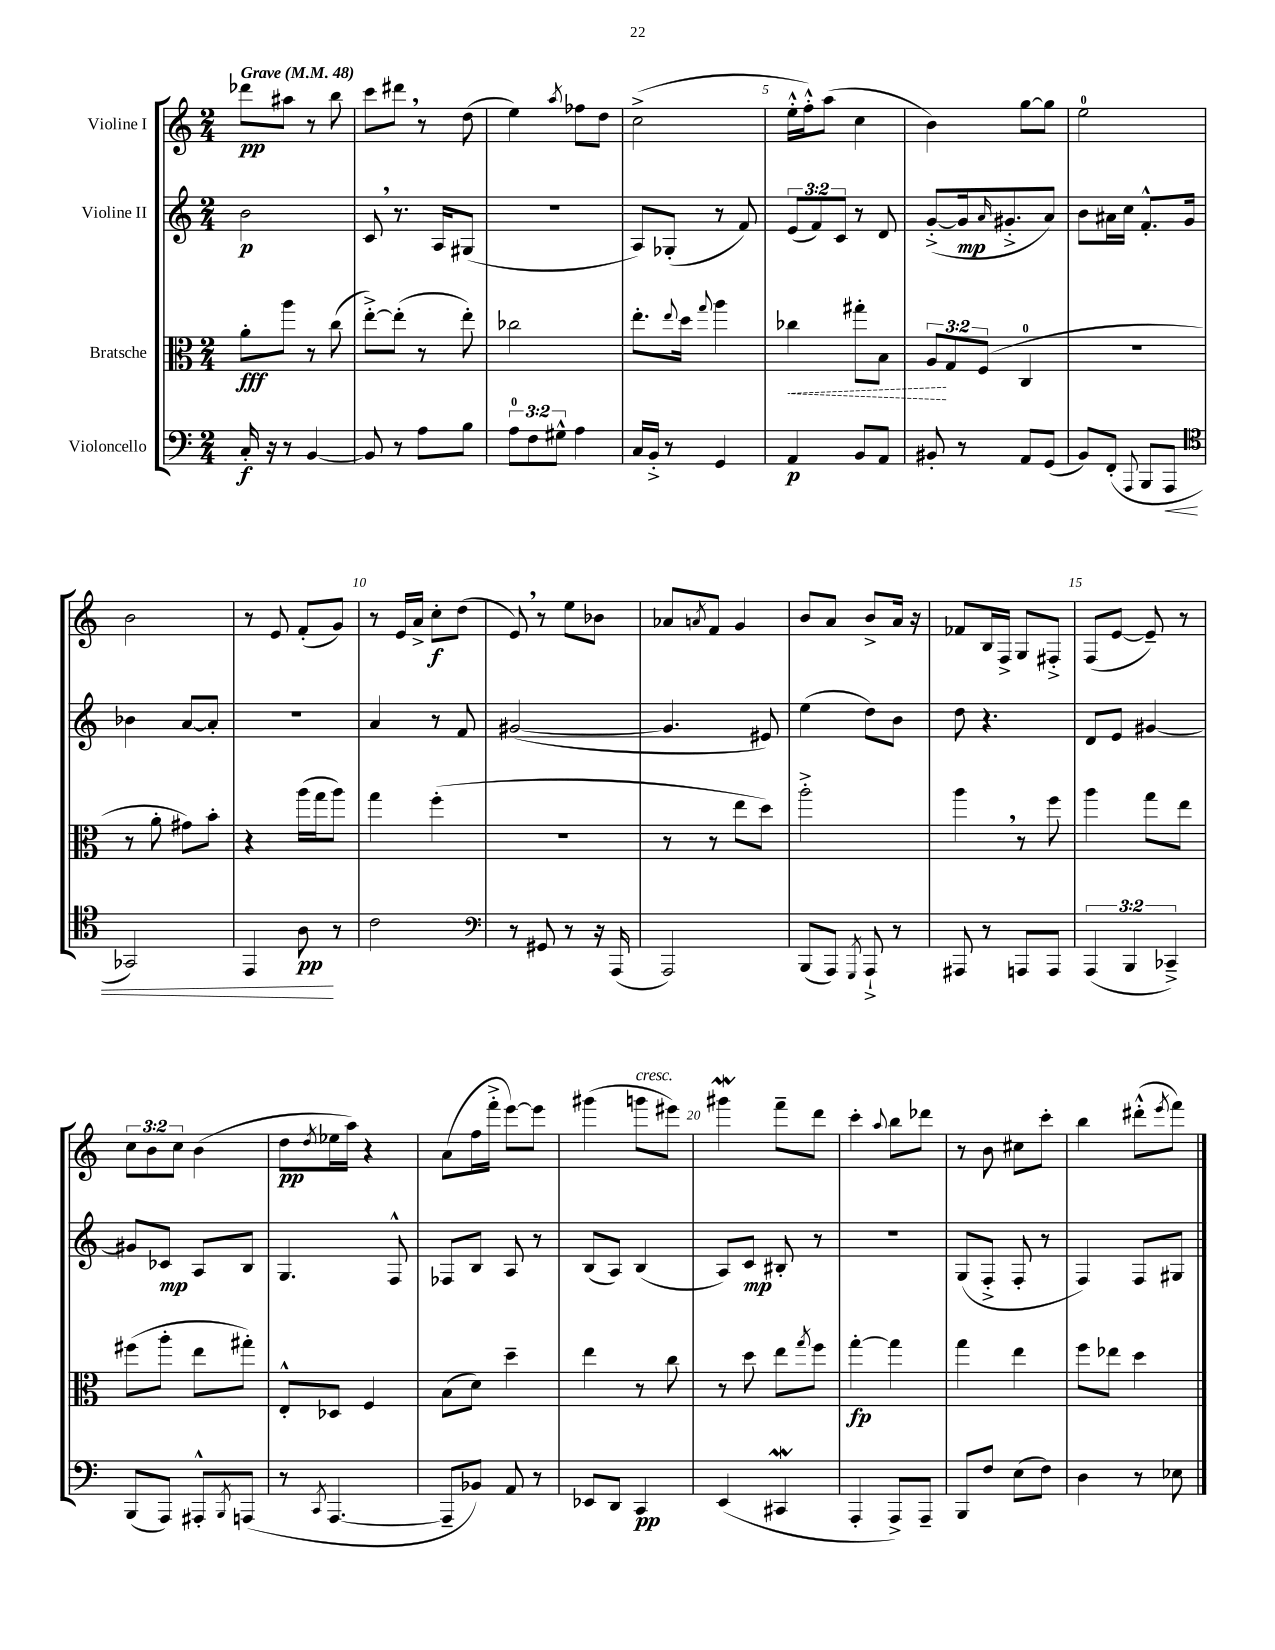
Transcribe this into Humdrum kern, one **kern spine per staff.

**kern	**kern	**kern	**kern
*staff4	*staff3	*staff2	*staff1
*clefF4	*clefC3	*clefG2	*clefG2
*k[]	*k[]	*k[]	*k[]
*M2/4	*M2/4	*M2/4	*M2/4
*MM48	*MM48	*MM48	*MM48
16C'	8a'	2b	8ddd-
16r	.	.	.
8r	8aa	.	8aa#
[4BB	8r	.	8r
.	(8cc	.	8bb
=	=	=	=
8BB]	[8ee'^)	8c	8ccc
8r	(8ee']	8.r	8ddd#
8A	8r	.	8r
.	.	16A	.
8B	8ee')	(8G#	(8dd
=	=	=	=
12A	2cc-	2r	4ee)
12F	.	.	.
12G#^^	.	.	.
.	.	.	8qaa
4A	.	.	8ff-
.	.	.	8dd
=	=	=	=
16C	8.ee'	8A)	(2cc^
16BB'^	.	.	.
8r	.	(8G-'	.
.	8qqee	.	.
.	16dd	.	.
.	8qqgg	.	.
4GG	4aa	8r	.
.	.	8f)	.
=	=	=	=
4AA	4cc-	(12e	16ee'^^
.	.	.	16ff'^^)
.	.	12f)	.
.	.	.	(8aa
.	.	12c	.
8BB	8gg#'	8r	4cc
8AA	8B	8d	.
=	=	=	=
8BB#'	12A	([8g'^	4b)
.	12G	.	.
8r	.	16g]	.
.	(12F	.	.
.	.	16qqa	.
.	.	8.g#'^	.
8AA	4C	.	[8gg
(8GG	.	8a)	8gg]
=	=	=	=
8BB)	2r	8b	2ee
(8FF'	.	16a#	.
.	.	16cc	.
8qqAAA	.	.	.
8BBB	.	8.f'^^	.
8AAA	.	.	.
.	.	16g	.
=	=	=	=
*clefC4	*	*	*
2GG-)	8r	4b-	2b
.	8a'	.	.
.	8g#)	[8a	.
.	8b'	8a']	.
=	=	=	=
4EE	4r	2r	8r
.	.	.	8e
8A	(16aa	.	(8f'
.	16gg	.	.
8r	8aa)	.	8g)
=	=	=	=
2c	4gg	4a	8r
.	.	.	16e
.	.	.	16a^
.	(4ff'	8r	8cc'
.	.	8f	(8dd
=	=	=	=
*clefF4	*	*	*
8r	2r	([2g#	8e)
8GG#	.	.	8r
8r	.	.	8ee
16r	.	.	8b-
(16AAA	.	.	.
=	=	=	=
2AAA)	8r	4.g#]	8a-
.	.	.	8qa
.	8r	.	8f
.	8ee	.	4g
.	8dd)	8e#)	.
=	=	=	=
(8BBB	2aa'^	(4ee	8b
8AAA)	.	.	8a
8qGGG	.	.	.
8AAA`^	.	8dd)	8b^
8r	.	8b	16a
.	.	.	16r
=	=	=	=
8AAA#	4aa	8dd	8f-
8r	.	4.r	16B
.	.	.	16F^
8AAA	8r	.	8G
8AAA	8ff	.	8F#'^
=	=	=	=
(6AAA	4aa	8d	(8F
.	.	8e	[8e
6BBB	.	.	.
.	8gg	[4g#	8e~])
6CC-~^)	.	.	.
.	8ee	.	8r
=	=	=	=
(8BBB	(8ff#	8g#]	12cc
.	.	.	12b
8AAA)	8aa'	8c-	.
.	.	.	12cc
8AAA#'^^	8ee	8A	(4b
8qBBB	.	.	.
(8AAA	8gg#')	8B	.
=	=	=	=
8r	8E'^^	4.G	8dd
8qCC	.	.	8qdd
[4.AAA	8D-	.	16ee-
.	.	.	16aa)
.	4F	.	4r
.	.	8F^^	.
=	=	=	=
8AAA~]	(8B	8F-	(8a
8BB-)	8d)	8B	16ff
.	.	.	16fff'^
8AA	4dd~	8A	[8eee)
8r	.	8r	8eee]
=	=	=	=
8EE-	4ee	(8B	(4ggg#
8DD	.	8A)	.
4CC	8r	(4B	8ggg
.	8cc	.	8eee#)
=	=	=	=
(4EE	8r	8A)	4ggg#
.	8dd	8c	.
4CC#	8ee	8B#'	8fff~
.	8qgg	.	.
.	8ff	8r	8ddd
=	=	=	=
4AAA'	[4gg'	2r	4ccc'
.	.	.	8qqaa
8AAA^)	4gg]	.	8bb
8AAA~	.	.	8ddd-
=	=	=	=
8BBB	4gg	(8G	8r
8F	.	8F'^	8b
(8E	4ee	8F'	8cc#
8F)	.	8r	8ccc'
=	=	=	=
4D	8ff	4F)	4bb
.	8ee-	.	.
8r	4dd	8F	(8ddd#'^^
.	.	.	8qeee
8E-	.	8G#	8fff)
==	==	==	==
*-	*-	*-	*-
